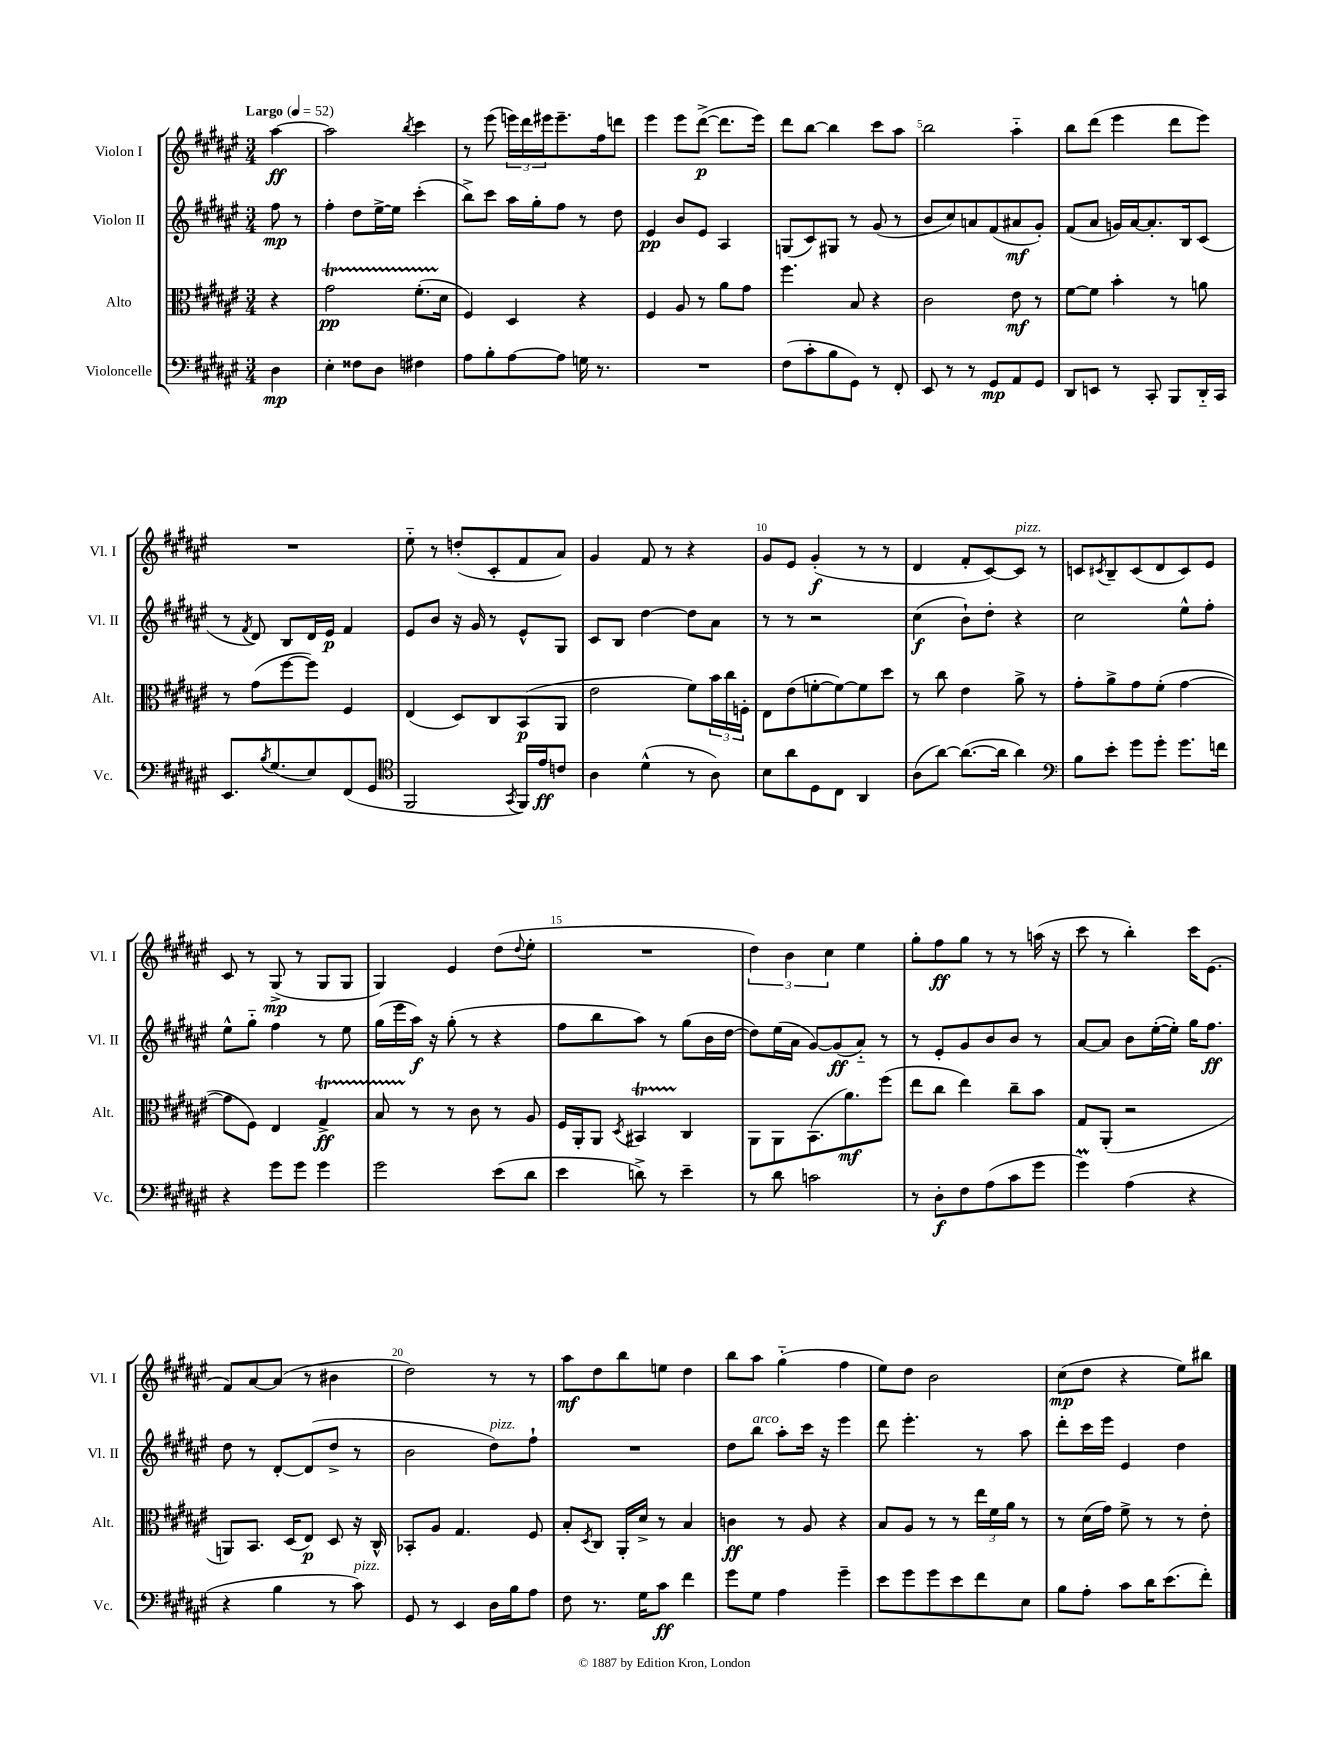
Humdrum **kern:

**kern	**dynam	**kern	**dynam	**kern	**dynam	**kern	**dynam
*part4	*part4	*part3	*part3	*part2	*part2	*part1	*part1
*staff4	*staff4	*staff3	*staff3	*staff2	*staff2	*staff1	*staff1
*I"Violoncelle	*	*I"Alto	*	*I"Violon II	*	*I"Violon I	*
*I'Vc.	*	*I'Alt.	*	*I'Vl. II	*	*I'Vl. I	*
*clefF4	*	*clefC3	*	*clefG2	*	*clefG2	*
*k[f#c#g#d#a#e#]	*	*k[f#c#g#d#a#e#]	*	*k[f#c#g#d#a#e#]	*	*k[f#c#g#d#a#e#]	*
*M3/4	*	*M3/4	*	*M3/4	*	*M3/4	*
*MM52	*	*MM52	*	*MM52	*	*MM52	*
=	=	=	=	=	=	=	=
!	!	!	!	!	!	!LO:TX:a:B:t=Largo	!
4D#\	mp	4r	.	8ff#\	mp	[4aa#\	ff
.	.	.	.	8r	.	.	.
=1	=1	=1	=1	=1	=1	=1	=1
4E#'\	.	2g#T\	pp	4ff#'\	.	2aa#\]	.
8F##X\L	.	.	.	8dd#\L	.	.	.
8D#\J	.	.	.	[16ee#^\L	.	.	.
.	.	.	.	16ee#\JJ]	.	.	.
.	.	.	.	.	.	8qbb/	.
4F#X\	.	(8.f#TTT'\L	.	(4ccc#'\	.	4ccc#\	.
.	.	16d#\Jk	.	.	.	.	.
=2	=2	=2	=2	=2	=2	=2	=2
8A#\L	.	4F#/)	.	8bb^\L)	.	8r	.
8B'\	.	.	.	8ccc#\J	.	(8eee#\	.
[8A#\	.	4D#/	.	16aa#\LL	.	24eeen\LL)	.
.	.	.	.	.	.	24ddd#\	.
.	.	.	.	16gg#'\J	.	.	.
.	.	.	.	.	.	24eee#X\J	.
8A#\J]	.	.	.	8ff#\J	.	8.eee#~\	.
16Gn\	.	4r	.	8r	.	.	.
8.r	.	.	.	.	.	16ff#\k	.
.	.	.	.	8dd#\	.	8dddn\J	.
=3	=3	=3	=3	=3	=3	=3	=3
2.r	.	4F#/	.	4e#/	pp	4eee#\	.
.	.	8A#/	.	8b/L	.	8eee#\L	.
.	.	8r	.	8e#/J	.	([8ddd#^\J	p
.	.	8a#\L	.	4A#/	.	8.ddd#\L]	.
.	.	8g#\J	.	.	.	.	.
.	.	.	.	.	.	16eee#\Jk)	.
=4	=4	=4	=4	=4	=4	=4	=4
(8F#\L	.	4.ff#\	.	(8Gn/L	.	8ddd#\L	.
8c#'\	.	.	.	8c#/)	.	[8bb\J	.
8B\	.	.	.	8G#X/J	.	4bb\]	.
8GG#\J)	.	8B/	.	8r	.	.	.
8r	.	4r	.	(8g#/	.	8ccc#\L	.
8FF#'/	.	.	.	8r	.	8aa#\J	.
=5	=5	=5	=5	=5	=5	=5	=5
8EE#/	.	2c#\	.	8b/L	.	2bb\	.
8r	.	.	.	8cc#/)	.	.	.
8r	.	.	.	8an/	.	.	.
8GG#/L	mp	.	.	(8f#/	.	.	.
8AA#/	.	8e#\	mf	8a#X/	mf	4aa#\	.
8GG#/J	.	8r	.	8g#'/J)	.	.	.
=6	=6	=6	=6	=6	=6	=6	=6
8DD#/L	.	[8f#\L	.	(8f#/L	.	8bb\L	.
8EEn/J	.	8f#\J]	.	8a#/J	.	(8ddd#\J	.
8r	.	4b'\	.	16gn/LL)	.	4eee#\	.
.	.	.	.	[16a#/J	.	.	.
8CC#'/	.	.	.	8.a#'/]	.	.	.
8BBB/L	.	8r	.	.	.	8ddd#\L	.
.	.	.	.	16B/k	.	.	.
16DD#/L	.	8an\	.	(8c#/J	.	8eee#\J)	.
16CC#/JJ	.	.	.	.	.	.	.
!!LO:LB:g=z
=7	=7	=7	=7	=7	=7	=7	=7
8.EE#/L	.	8r	.	8r	.	2.r	.
.	.	.	.	8qf#/	.	.	.
.	.	(8g#\L	.	8d#/)	.	.	.
8qB/	.	.	.	.	.	.	.
(8.G#/	.	.	.	.	.	.	.
.	.	[8ff#\	.	8B/L	.	.	.
8E#/)	.	8ff#\J])	.	16d#/L	.	.	.
.	.	.	.	16e#/JJ	p	.	.
(8FF#/	.	4F#/	.	4f#/	.	.	.
8GG#/J	.	.	.	.	.	.	.
=8	=8	=8	=8	=8	=8	=8	=8
*clefC4	*	*	*	*	*	*	*
2FF#/	.	(4E#/	.	8e#/L	.	8ee#\	.
.	.	.	.	8b/J	.	8r	.
.	.	8D#/L)	.	16r	.	(8ddn'/L	.
.	.	.	.	16g#/	.	.	.
.	.	8C#/	.	8r	.	8c#'/	.
8qGG#/	.	.	.	.	.	.	.
16FF#/LL)	.	(8BB/	p	8e#^^/L	.	8f#/	.
16e#/J	ff	.	.	.	.	.	.
8cn/J	.	8AA#/J	.	8G#/J	.	8a#/J)	.
=9	=9	=9	=9	=9	=9	=9	=9
4A#\	.	2e#\	.	8c#/L	.	4g#/	.
.	.	.	.	8B/J	.	.	.
(4d#^^\	.	.	.	[4dd#\	.	8f#/	.
.	.	.	.	.	.	8r	.
8r	.	8f#\L)	.	8dd#\L]	.	4r	.
8A#\)	.	24b\L	.	8a#\J	.	.	.
.	.	24cc#\	.	.	.	.	.
.	.	24Fn'\JJ	.	.	.	.	.
=10	=10	=10	=10	=10	=10	=10	=10
8B\L	.	8E#\L	.	8r	.	8g#/L	.
8a#\	.	(8e#\	.	8r	.	8e#/J	.
8D#\	.	[8fn'\	.	2r	.	(4g#'/	f
8C#\J	.	8f\_)	.	.	.	.	.
4AA#/	.	8f\]	.	.	.	8r	.
.	.	8dd#\J	.	.	.	8r	.
=11	=11	=11	=11	=11	=11	=11	=11
(8A#\L	.	8r	.	(4cc#\	f	4d#/	.
[8a#\J)	.	8cc#\	.	.	.	.	.
(8.a#\L_	.	4e#\	.	8b`\L)	.	8f#'/L	.
.	.	.	.	8dd#'\J	.	[8c#/)	.
16a#\Jk]	.	.	.	.	.	.	.
!	!	!	!	!	!	!LO:TX:a:i:t=pizz.	!
4a#\)	.	8a#^\	.	4r	.	8c#/J]	.
.	.	8r	.	.	.	8r	.
=12	=12	=12	=12	=12	=12	=12	=12
*clefF4	*	*	*	*	*	*	*
8B\L	.	8g#'\L	.	2cc#\	.	8cn/L	.
.	.	.	.	.	.	8qc#X/	.
8e#'\J	.	8a#^\	.	.	.	8B~/	.
8g#\L	.	8g#\	.	.	.	(8c#/	.
8g#'\J	.	(8f#'\J	.	.	.	8d#/	.
8.g#\L	.	[4g#\	.	8ee#^^\L	.	8c#/)	.
.	.	.	.	8ff#'\J	.	8e#/J	.
16fn\Jk	.	.	.	.	.	.	.
!!LO:LB:g=z
=13	=13	=13	=13	=13	=13	=13	=13
4r	.	8g#\L]	.	8ee#^^\L	.	8c#/	.
.	.	8F#\J)	.	8gg#\J	.	8r	.
8g#\L	.	4E#/	.	4ff#\	.	(8G#^/	mp
8g#\J	.	.	.	.	.	8r	.
4g#\	.	4G#T^/	ff	8r	.	8G#/L	.
.	.	.	.	8ee#\	.	8G#/J	.
=14	=14	=14	=14	=14	=14	=14	=14
2g#\	.	8BTTT/	.	(16gg#\LL	.	4G#/)	.
.	.	.	.	16eee#\	.	.	.
.	.	8r	.	16aa#\JJ)	f	.	.
.	.	.	.	16r	.	.	.
.	.	8r	.	(8gg#'\	.	4e#/	.
.	.	8c#\	.	8r	.	.	.
(8e#\L	.	8r	.	4r	.	(8dd#\L	.
.	.	.	.	.	.	8qqdd#/	.
8d#\J	.	8A#/	.	.	.	8ee#'\J	.
=15	=15	=15	=15	=15	=15	=15	=15
4e#\	.	16F#/LL	.	8ff#\L	.	2.r	.
.	.	16AA#'/J	.	.	.	.	.
.	.	8AA#/J	.	8bb\	.	.	.
.	.	8qD#/	.	.	.	.	.
8dn^\)	.	4BB#Xt/	.	8aa#\J)	.	.	.
8r	.	.	.	8r	.	.	.
4e#~\	.	4C#/	.	(8gg#\L	.	.	.
.	.	.	.	16b\L	.	.	.
.	.	.	.	[16dd#\JJ	.	.	.
=16	=16	=16	=16	=16	=16	=16	=16
8r	.	8AA#\L	.	8dd#\L])	.	6dd#\)	.
8d#\	.	8AA#\	.	(16ee#\L	.	.	.
.	.	.	.	.	.	6b\	.
.	.	.	.	16a#\JJ	.	.	.
2cn\	.	(8.BB\	.	[8g#/L)	.	.	.
.	.	.	.	.	.	6cc#\	.
.	.	.	.	(8g#/]	ff	.	.
.	.	8.a#\)	mf	.	.	.	.
.	.	.	.	8a#/J)	.	4ee#\	.
.	.	(8ff#\J	.	8r	.	.	.
=17	=17	=17	=17	=17	=17	=17	=17
8r	.	8ee#\L	.	8r	.	8gg#'\L	.
8D#'\L	f	8cc#\J	.	8e#'/L	.	8ff#\	ff
8F#\	.	4ee#\)	.	8g#/	.	8gg#\J	.
(8A#\	.	.	.	8b/	.	8r	.
8c#\	.	8cc#~\L	.	8b/J	.	8r	.
8g#\J	.	8b\J	.	8r	.	(16aan\	.
.	.	.	.	.	.	16r	.
=18	=18	=18	=18	=18	=18	=18	=18
4g#M\)	.	8G#/L	.	[8a#/L	.	8ccc#\	.
.	.	(8AA#'/J	.	8a#/J]	.	8r	.
(4A#\	.	2r	.	8b\L	.	4bb'\)	.
.	.	.	.	([16ee#'\L	.	.	.
.	.	.	.	16ee#'\JJ])	.	.	.
4r	.	.	.	16gg#\KL	.	16ccc#\KL	.
.	.	.	.	8.ff#\J	ff	(8.e#\J	.
!!LO:LB:g=z
=19	=19	=19	=19	=19	=19	=19	=19
4r	.	8AAn/L)	.	8dd#\	.	8f#/L)	.
.	.	8.BB/J	.	8r	.	[8a#/	.
4B\	.	.	.	[8d#'/L	.	(8a#/J]	.
.	.	(16D#/KL	.	.	.	.	.
.	.	8E#/J)	p	(8d#/]	.	8r	.
8r	.	8D#/	.	8dd#^/J	.	4b#X\	.
!LO:TX:a:i:t=pizz.	!	!	!	!	!	!	!
8c#\)	.	16r	.	8r	.	.	.
.	.	16C#^^/	.	.	.	.	.
=20	=20	=20	=20	=20	=20	=20	=20
8GG#/	.	8BB-X'/L	.	2b\	.	2dd#\)	.
8r	.	8A#/J	.	.	.	.	.
4EE#/	.	4.G#/	.	.	.	.	.
!	!	!	!	!LO:TX:a:i:t=pizz.	!	!	!
16D#\LL	.	.	.	8dd#\L)	.	8r	.
16B\J	.	.	.	.	.	.	.
8A#\J	.	8F#/	.	8ff#`\J	.	8r	.
=21	=21	=21	=21	=21	=21	=21	=21
8F#\	.	8B'/L	.	2.r	.	8aa#\L	mf
.	.	8qD#/	.	.	.	.	.
8.r	.	8C#/J	.	.	.	8dd#\	.
.	.	16AA#'/LL	.	.	.	8bb\	.
16G#\KL	.	16d#^/JJ	.	.	.	.	.
8c#\J	ff	8r	.	.	.	8een\J	.
4f#\	.	4B/	.	.	.	4dd#\	.
=22	=22	=22	=22	=22	=22	=22	=22
8g#\L	.	4cn\	ff	8dd#\L	.	8bb\L	.
!	!	!	!	!LO:TX:a:i:t=arco	!	!	!
8G#\J	.	.	.	8bb\J	.	8aa#\J	.
4A#\	.	8r	.	8aa#'\L	.	(4gg#\	.
.	.	8A#/	.	16ccc#\Jk	.	.	.
.	.	.	.	16r	.	.	.
4g#~\	.	4r	.	4eee#\	.	4ff#\	.
=23	=23	=23	=23	=23	=23	=23	=23
8e#\L	.	8B/L	.	8ddd#\	.	8ee#\L)	.
8g#\	.	8A#/J	.	4.eee#'\	.	8dd#\J	.
8g#\	.	8r	.	.	.	2b\	.
8e#\	.	8r	.	.	.	.	.
8f#\	.	24ee#\LL	.	8r	.	.	.
.	.	24f#\	.	.	.	.	.
.	.	24a#\JJ	.	.	.	.	.
8E#\J	.	8r	.	8aa#\	.	.	.
=24	=24	=24	=24	=24	=24	=24	=24
8B\L	.	8r	.	8ddd#'\L	.	(8cc#\L	mp
8A#'\J	.	(16d#\LL	.	16ccc#\L	.	8dd#\J	.
.	.	16g#\JJ)	.	16eee#\JJ	.	.	.
8c#\L	.	8f#^\	.	4e#/	.	4r	.
16d#\K	.	8r	.	.	.	.	.
(8.e#\	.	.	.	.	.	.	.
.	.	8r	.	4dd#\	.	8ee#\L)	.
8f#'\J)	.	8e#'\	.	.	.	8bb#X\J	.
==	==	==	==	==	==	==	==
*-	*-	*-	*-	*-	*-	*-	*-
